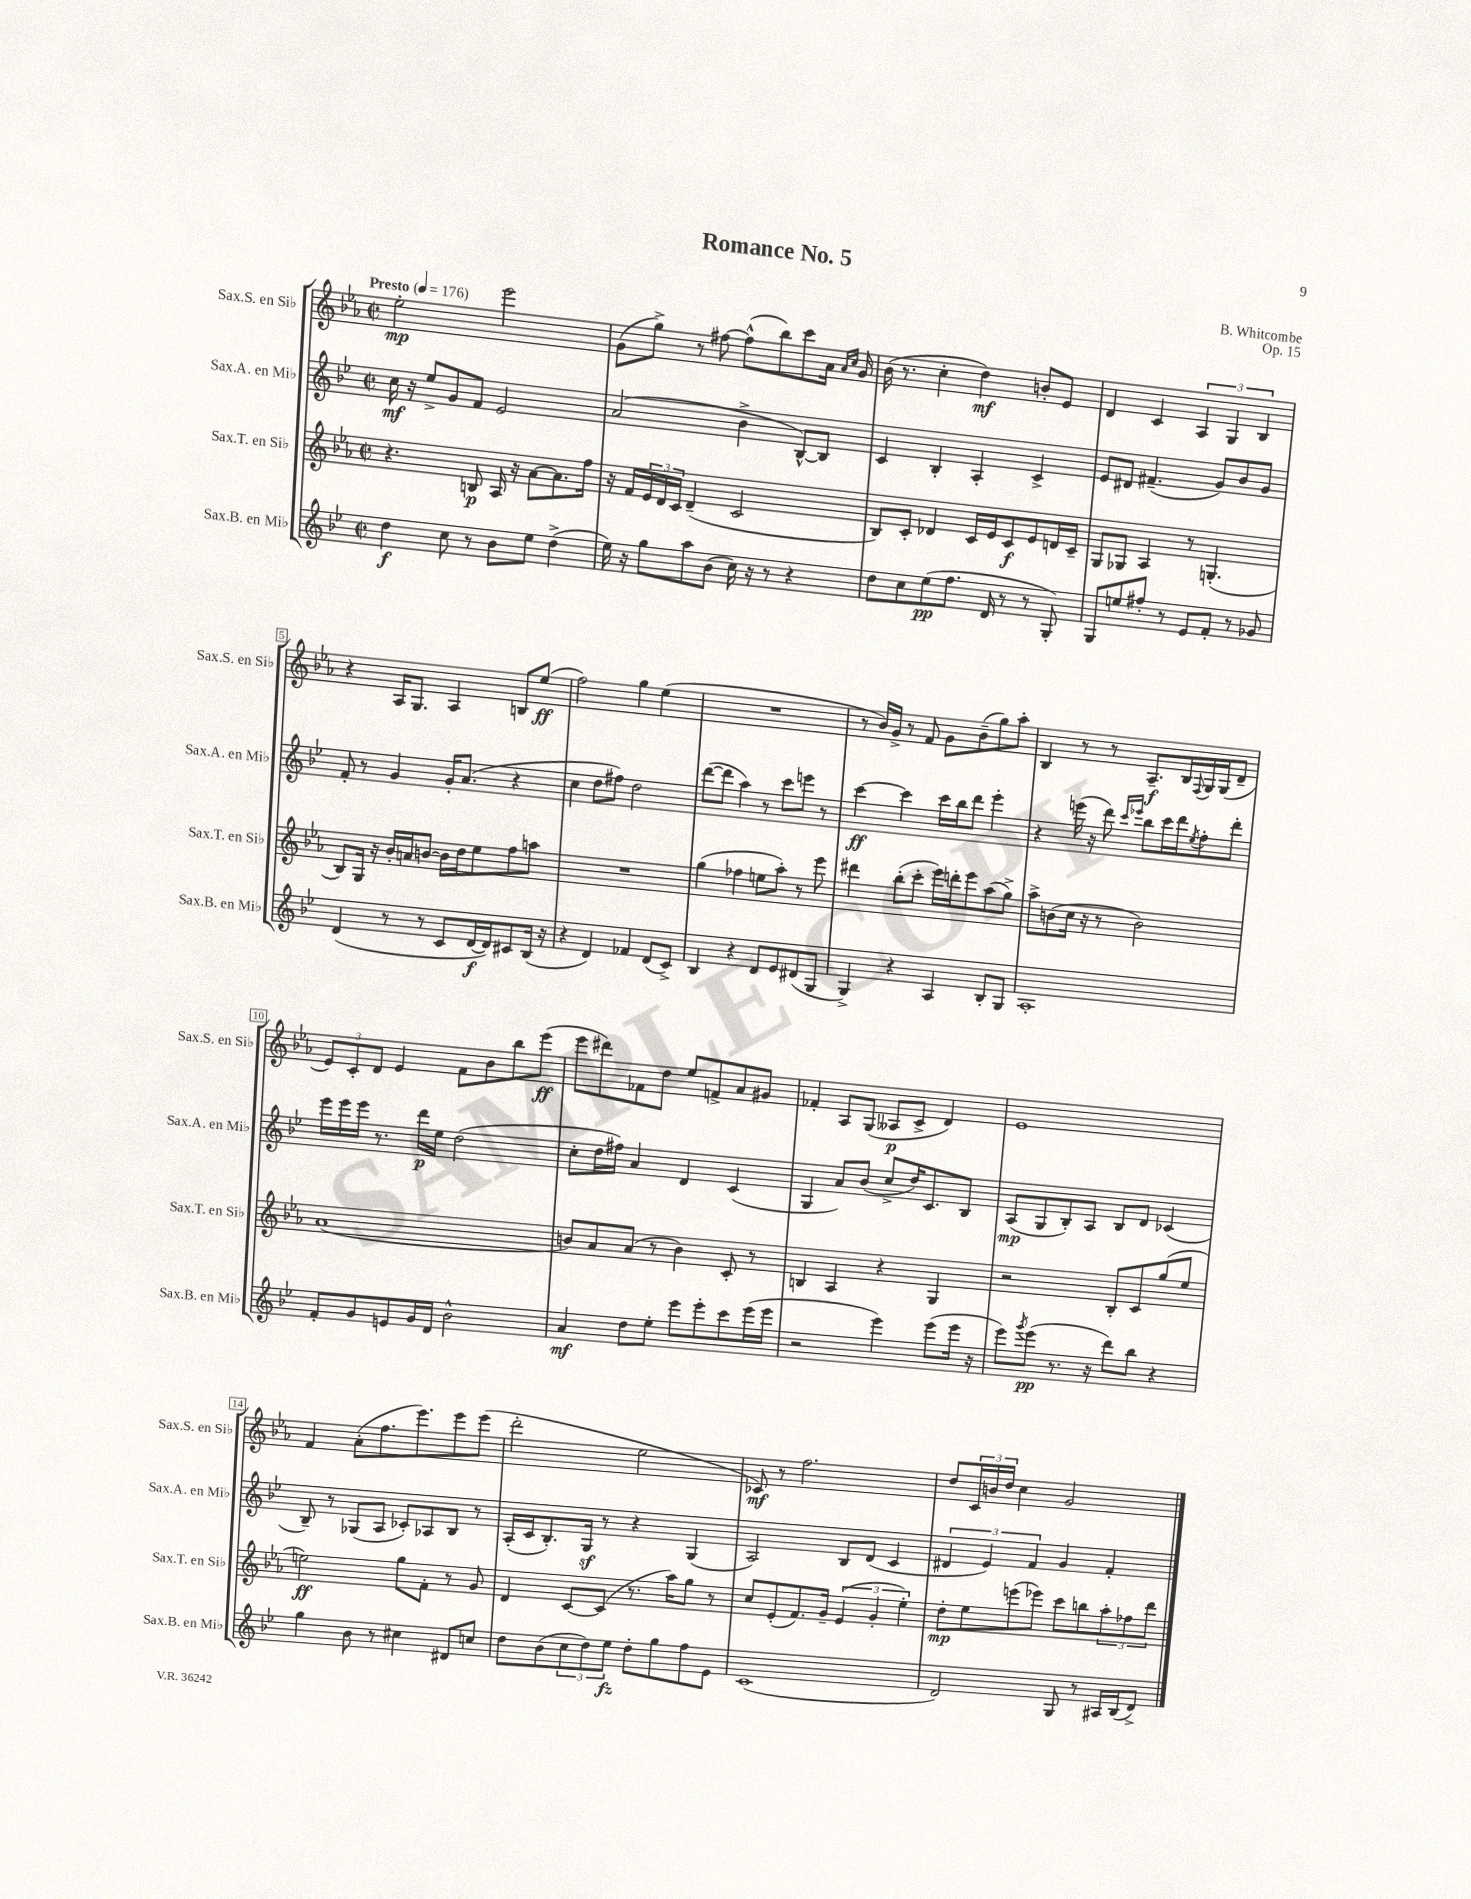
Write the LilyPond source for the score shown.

\header { title = "Romance No. 5" composer = "B. Whitcombe" opus = "Op. 15" }
<<
\new StaffGroup <<
\new Staff = "s0" \with { instrumentName = "Sax.S. en Sib" shortInstrumentName = "Sax.S. en Sib" } {
    \clef treble \key ees \major \defaultTimeSignature \time 2/2 \tempo "Presto" 4 = 176
    ees''2-.\mp ees'''2 |
    g'8( g''8->) r8 fis''8~ fis''8-^( bes''8) c'''8 aes'16 \grace { aes'16 c''16 } g'16 |
    bes'16( r8. c''4-. d''4\mf) b'8-. ees'8 |
    d'4 c'4 \tuplet 3/2 { aes4 g4 bes4 } |
    r4 aes16 g8. aes4 b8 ees''8\ff( |
    f''2) g''4 ees''4( |
    R1 |
    r8 bes'16) g'16-> r8 f'8 g'8 bes'8--( g''8) aes''8-. |
    bes4 r8 r8 aes8.--\f bes16 \appoggiatura { f8 } g16 g16( d'8-- |
    \tuplet 3/2 { ees'8) c'8-. d'8 } ees'4 f'8 bes'8 bes''8 ees'''8\ff( |
    ees'''8 dis'''8) fes'8 d''8 ees''8 f'8-> aes'8 gis'8 |
    fes'4-. aes8 g8( aeses8\p c'8-> d'4) |
    ees'1 |
    f'4 aes'8-.( f''8. ees'''8.) ees'''8 ees'''8( |
    d'''2-. ees''2 |
    ces'8\mf) r8 f''2. |
    d''8 \tuplet 3/2 { c'16 b'16 d''16 } c''4 g'2 \bar "|." |
}
\new Staff = "s1" \with { instrumentName = "Sax.A. en Mib" shortInstrumentName = "Sax.A. en Mib" } {
    \clef treble \key bes \major \defaultTimeSignature \time 2/2
    c''16\mf r16 ees''8-> g'8 f'8 ees'2 |
    a'2( bes'4-> bes8~-^) bes8 |
    c'4 bes4-. a4-. c'4-> |
    ees'8 dis'8 fis'4.--( g'8) bes'8 g'8 |
    f'8-. r8 g'4 g'16-. a'8.( r4 |
    c''4 d''8 fis''8) d''2 |
    d'''8~( d'''8 a''4) r8 c'''8 e'''8 r8 |
    c'''4~\ff c'''4 c'''16 bes''16 d'''8 ees'''4-. |
    r4 e'''16( r16 d'''8) \grace { c'''16 ees'''16 } bes''8 c'''16 d'''16 \acciaccatura { ees''8 } f''8-. d'''8-. |
    ees'''16 ees'''16 ees'''16 r8. d'''16\p ees''16 d''2( |
    c''8-. d''16 fis''16) a'4 d'4 c'4( |
    g4 a'8) bes'8( c''8-> d''16) c'8. bes8 |
    a8\mp( g8 bes8-.) a8 bes8 d'8 ces'4( |
    bes8--) r8 ges8( a8 ces'8-.) aes8 bes8 r8 |
    a16-.( c'16 bes8.-.) g16\sf r8 r4 g4( |
    a2) bes8 d'8( c'4 |
    \tuplet 3/2 { dis'4 ees'4) f'4 } g'4 f'4-. \bar "|." |
}
\new Staff = "s2" \with { instrumentName = "Sax.T. en Sib" shortInstrumentName = "Sax.T. en Sib" } {
    \clef treble \key ees \major \defaultTimeSignature \time 2/2
    r4. b8\p aes16 r16 aes'8~ aes'8. f''16 |
    r16 f'16 \tuplet 3/2 { ees'16 d'16 c'16 } d'4--( c'2 |
    bes8) c'8-. des'4 c'16 ees'16 c'8\f ees'8 d'16 c'16-- |
    g8 ges8 aes4 r8 g4.-.( |
    bes8) g16 r16 bes'16-. a'16 b'8~ b'16 d''16 ees''8 f''8 a''8 |
    R1 |
    g''4( fes''4 e''8 aes''8-.) r8 ees'''8 |
    dis'''4 bes''8-.( c'''8-. ees'''16) d'''16-. ees'''8 aes''8( g''8->) |
    aes''8-> b'8( c''16 r16 r8 b'2) |
    aes'1( |
    b'8) aes'8 aes'8( r8 b'4) c'8-. r8 |
    b4 aes4 r4 g4 |
    r2 bes8-. c'8 g''8( ees''8 |
    e''2\ff) g''8 f'8-. r8 g'8 |
    d'4 c'8~ c'8( r8. aes''16) g''8 r8 |
    c''8 ees'8-.( f'8.) g'16-- \tuplet 3/2 { ees'4( g'4-. ees''4-.) } |
    d''8-.\mp ees''8 e'''8( ees'''8) c'''8 b''8 \tuplet 3/2 { aes''8-. fes''8 d'''8 } \bar "|." |
}
\new Staff = "s3" \with { instrumentName = "Sax.B. en Mib" shortInstrumentName = "Sax.B. en Mib" } {
    \clef treble \key bes \major \defaultTimeSignature \time 2/2
    d''4\f c''8 r8 bes'8 ees''8 d''4->( |
    ees''16) r16 g''8 a''8 bes'8( c''16) r16 r8 r4 |
    d''8 c''8 ees''8\pp( f''8. d'16 r8 r8 g8-.) |
    g8 e''8 fis''8-. r8 ees'8 f'8-. r8 ges'8 |
    d'4( r8 r8 c'8 d'16~\f d'16) cis'8 bes16( r16 |
    r4 d'4) fes'4 d'8( c'8->) |
    bes4 r4 d'8 ees'8 dis'8( g8 |
    g4->) r4 a4 bes8-. g8 |
    a1-. |
    f'8-. g'8 e'8 g'16 d'16 bes'2-^ |
    a'4\mf d''8 ees''8-. ees'''8 ees'''8-. c'''8 ees'''16( ees'''16 |
    r2 ees'''4) ees'''8( ees'''16 r16 |
    ees'''8) \acciaccatura { g'''8 } ees'''8\pp( r8. r16 d'''8) bes''8 r4 |
    g''4 bes'8 r8 cis''4 dis'8 c''8 |
    d''8 bes'8( \tuplet 3/2 { c''8 d''8) ees''8\fz } d''8-. g''8 f''8 ees'8 |
    c'1( |
    d'2) g8 r8 ais16 bes16( d'8->) \bar "|." |
}
>>
>>
\layout { \context { \Score \override BarNumber.stencil = #(make-stencil-boxer 0.1 0.3 ly:text-interface::print) } }
